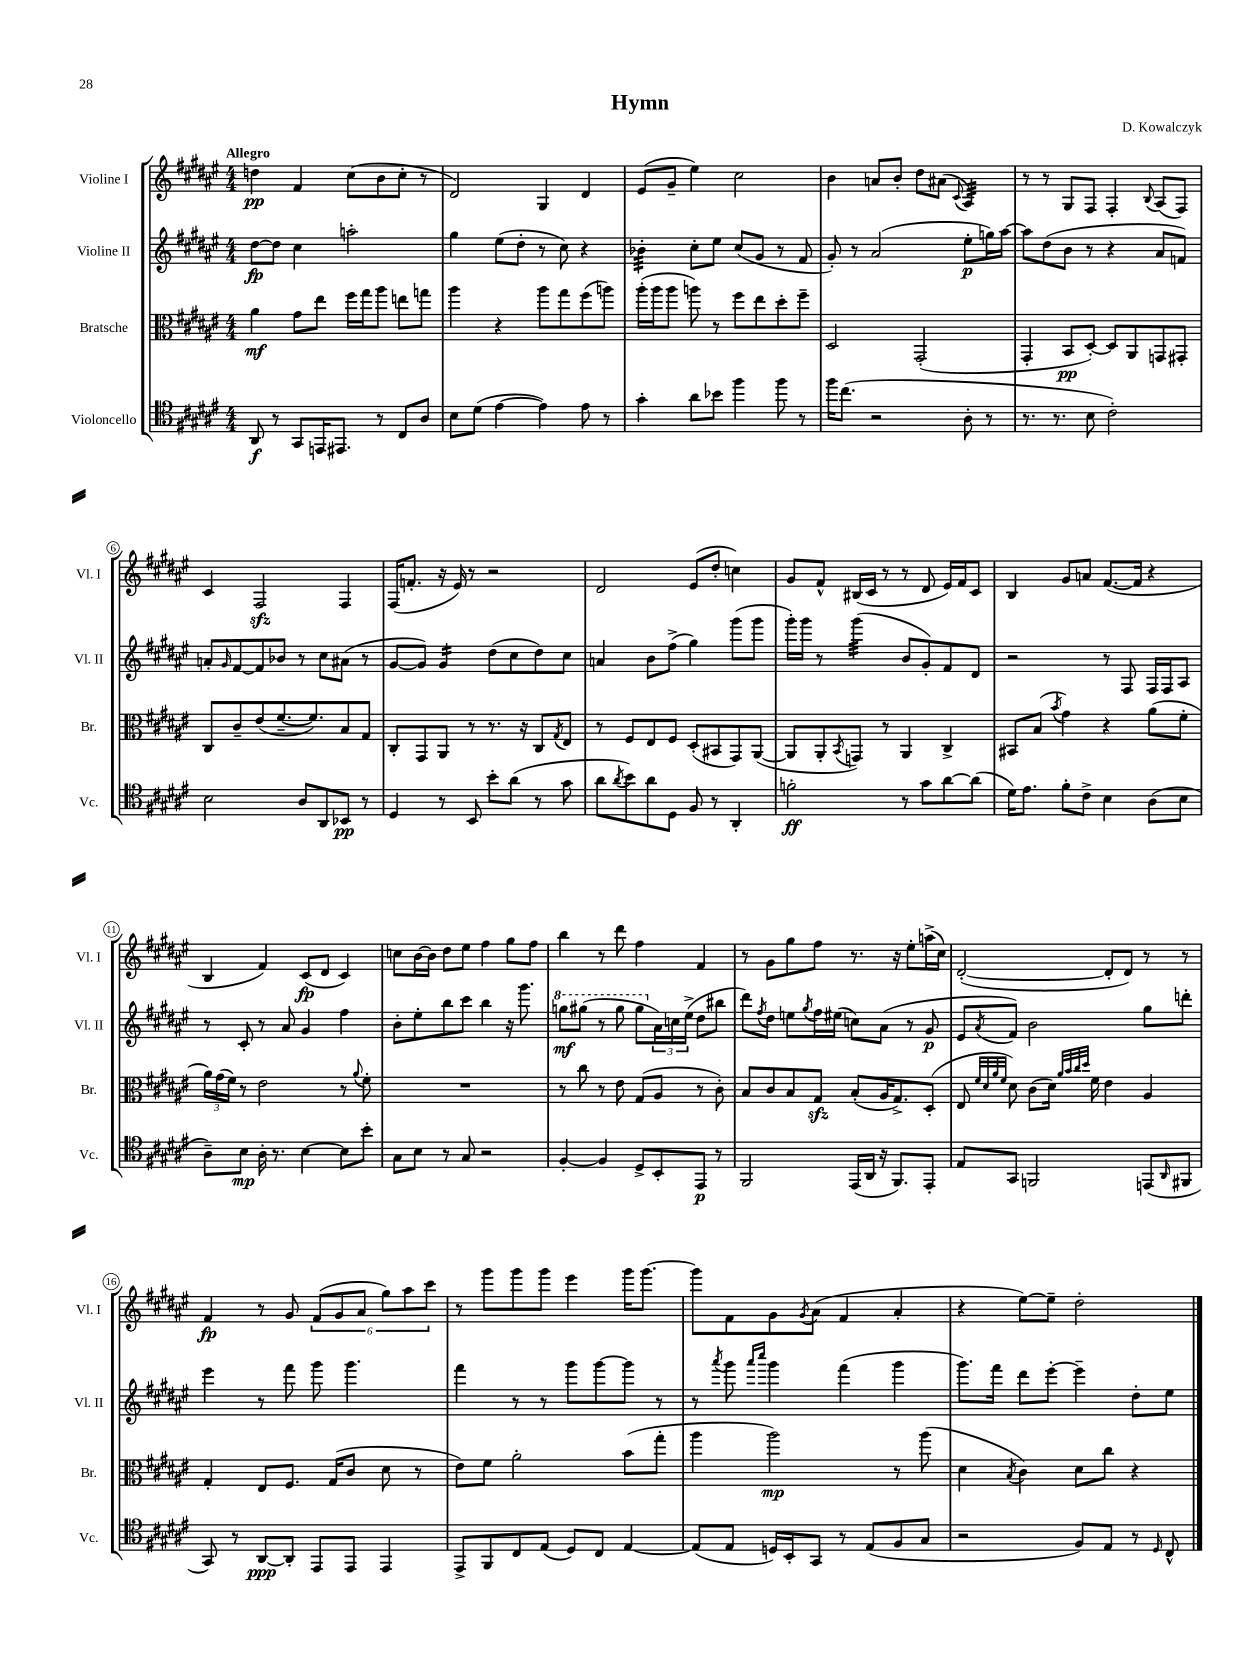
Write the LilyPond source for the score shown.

\header { title = "Hymn" composer = "D. Kowalczyk" }
<<
\new StaffGroup <<
\new Staff = "s0" \with { instrumentName = "Violine I" shortInstrumentName = "Vl. I" } {
    \clef treble \key fis \major \numericTimeSignature \time 4/4 \tempo "Allegro"
    d''4\pp fis'4 cis''8( b'8 cis''8-. r8 |
    dis'2) gis4 dis'4 |
    eis'8( gis'8-- eis''4) cis''2 |
    b'4 a'8 b'8-. dis''8 ais'8( \appoggiatura { cis'8 } ais4:32) |
    r8 r8 gis8 fis8 fis4-. \appoggiatura { b8 } ais8( fis8) |
    cis'4 fis2\sfz fis4 |
    fis16( f'8.-. r16 eis'16) r8 r2 |
    dis'2 eis'8( dis''8-. c''4) |
    gis'8 fis'8-^ bis16( cis'16 r8 r8 dis'8 eis'16) fis'16 cis'8 |
    b4 gis'8 a'8 fis'8.~( fis'16 r4 |
    b4 fis'4) cis'8\fp( dis'8 cis'4) |
    c''8 b'16~ b'16 dis''8 eis''8 fis''4 gis''8 fis''8 |
    b''4 r8 dis'''8 fis''4 fis'4 |
    r8 gis'8 gis''8 fis''8 r8. r16 eis''8-. a''16->( cis''16) |
    dis'2~-.( dis'8-. dis'8) r8 r8 |
    fis'4\fp r8 gis'8 \tuplet 6/4 { fis'8( gis'8 ais'8 gis''8) ais''8 cis'''8 } |
    r8 gis'''8 gis'''8 gis'''8 eis'''4 gis'''16 gis'''8.~ |
    gis'''8 fis'8 gis'8 \acciaccatura { gis'8 } ais'8( fis'4 ais'4-. |
    r4 eis''8~) eis''8-- dis''2-. \bar "|." |
}
\new Staff = "s1" \with { instrumentName = "Violine II" shortInstrumentName = "Vl. II" } {
    \clef treble \key fis \major \numericTimeSignature \time 4/4
    dis''8~\fp dis''8 cis''4 a''2-. |
    gis''4 eis''8( dis''8-. r8 cis''8) r4 |
    bes'4:32-. cis''8-. eis''8 cis''8( gis'8 r8 fis'8 |
    gis'8-.) r8 ais'2( eis''8-.\p g''16) ais''16~ |
    ais''8 dis''8( b'8 r8 r4 ais'8 f'8) |
    a'8-. \grace { gis'16 } fis'8~ fis'8 bes'8 r8 cis''8 ais'8( r8 |
    gis'8~ gis'8) gis'4:16 dis''8( cis''8 dis''8) cis''8 |
    a'4 b'8 fis''8->( gis''4) gis'''8( gis'''8 |
    gis'''16-.) gis'''16 r8 gis'''4:32( b'8 gis'8-.) fis'8 dis'8 |
    r2 r8 fis8 fis16 fis16 ais8 |
    r8 cis'8-. r8 ais'8 gis'4 fis''4 |
    b'8-. eis''8-. b''8 cis'''8 b''4 r16 gis'''8. |
    \ottava #1 g'''8\mf gis'''8( r8 gis'''8 gis'''8 \ottava #0 \tuplet 3/2 { ais'16) c''16 eis''16->( } dis''8 bis''8 |
    dis'''8) \acciaccatura { fis''8 } dis''8 e''8 \acciaccatura { gis''8 } fis''16 eis''16( c''8) ais'8( r8 gis'8\p |
    eis'8 \acciaccatura { ais'8 } fis'8) b'2 gis''8 d'''8-. |
    eis'''4 r8 fis'''8 gis'''8 gis'''4. |
    fis'''4 r8 r8 gis'''8 gis'''8~ gis'''8 r8 |
    r8 \acciaccatura { ais'''8 } gis'''8 \grace { ais'''16 cis''''16 } gis'''4 fis'''4( gis'''4 |
    gis'''8.) fis'''16 dis'''8 eis'''8~-. eis'''4-- dis''8-. eis''8 \bar "|." |
}
\new Staff = "s2" \with { instrumentName = "Bratsche" shortInstrumentName = "Br." } {
    \clef alto \key fis \major \numericTimeSignature \time 4/4
    ais'4\mf gis'8 eis''8 fis''16 gis''16 ais''8 e''8 g''8 |
    ais''4 r4 ais''8 gis''8 fis''8( a''8) |
    ais''16-.( ais''16 ais''8 a''8) r8 fis''8 eis''8 dis''8-. fis''8-- |
    dis2 gis,2-.( |
    gis,4-. b,8\pp dis8~-.) dis8 ais,8 g,8 gis,8-. |
    cis8 cis'8-- eis'8( fis'8.~-- fis'8.) b8 gis8 |
    cis8-. gis,8 ais,8 r8 r8. r16 cis8 \acciaccatura { gis8 } eis8 |
    r8 fis8 eis8 fis8 dis8-.( bis,8 gis,8) ais,8~( |
    ais,8 ais,8-. \acciaccatura { b,8 } g,8) r8 ais,4 cis4-> |
    bis,8 b8( \acciaccatura { b'8 } gis'4) r4 ais'8( fis'8-. |
    \tuplet 3/2 { ais'16) gis'16( fis'16) } r8 eis'2 r8 \appoggiatura { ais'8 } fis'8-. |
    R1 |
    r8 cis''8 r8 eis'8 gis8( ais8 r8 cis'8-.) |
    b8 cis'8 b8 gis8\sfz b8-.( ais16 gis8.->) dis8-.( |
    eis8 \grace { fis'32 dis'32 ais'32 fis'32 } dis'8) cis'8( dis'16) \grace { ais'32 b'32 cis''32 dis''32 } fis'16 eis'4 ais4 |
    gis4-. eis8 fis8. gis16( cis'8 dis'8 r8 |
    eis'8) fis'8 ais'2-. b'8( gis''8-. |
    ais''4 ais''2\mp) r8 ais''8( |
    dis'4 \acciaccatura { b8 } cis'4) dis'8 cis''8 r4 \bar "|." |
}
\new Staff = "s3" \with { instrumentName = "Violoncello" shortInstrumentName = "Vc." } {
    \clef tenor \key fis \major \numericTimeSignature \time 4/4
    ais,8\f r8 gis,8 e,16 eis,8. r8 cis8 ais8 |
    b8 dis'8( eis'4~ eis'4) eis'8 r8 |
    gis'4-. ais'8 bes'8 fis''4 fis''8 r8 |
    fis''16 cis''8.( r2 ais8-. r8 |
    r8. r8. b8 cis'2-.) |
    b2 ais8 ais,8 bes,8\pp r8 |
    dis4 r8 b,8 b'8-. ais'8( r8 gis'8 |
    ais'8 \acciaccatura { ais'8 } b'8) ais'8 dis8 fis8 r8 ais,4-. |
    f'2-.\ff r8 gis'8 ais'8~ ais'8( |
    dis'16) eis'8. fis'8-. cis'8-> b4 ais8( b8 |
    ais8--) b8\mp ais16-. r8. b4~ b8 b'8-. |
    gis8 b8 r8 gis8 r2 |
    fis4~-. fis4 dis8-> b,8-. eis,8\p r8 |
    fis,2 eis,16( ais,16 r16 fis,8.) eis,8-. |
    eis8 gis,8 f,2 e,8( \grace { ais,16 } fis,8 |
    gis,8) r8 ais,8~\ppp ais,8-. eis,8 eis,8 eis,4 |
    eis,8-> fis,8 cis8 eis8( dis8) cis8 eis4~ |
    eis8( eis8 d16) b,16-. gis,8 r8 eis8( fis8 gis8 |
    r2 fis8) eis8 r8 \grace { dis16 } cis8-^ \bar "|." |
}
>>
>>
\layout { \context { \Score \override BarNumber.stencil = #(make-stencil-circler 0.1 0.3 ly:text-interface::print) } }
